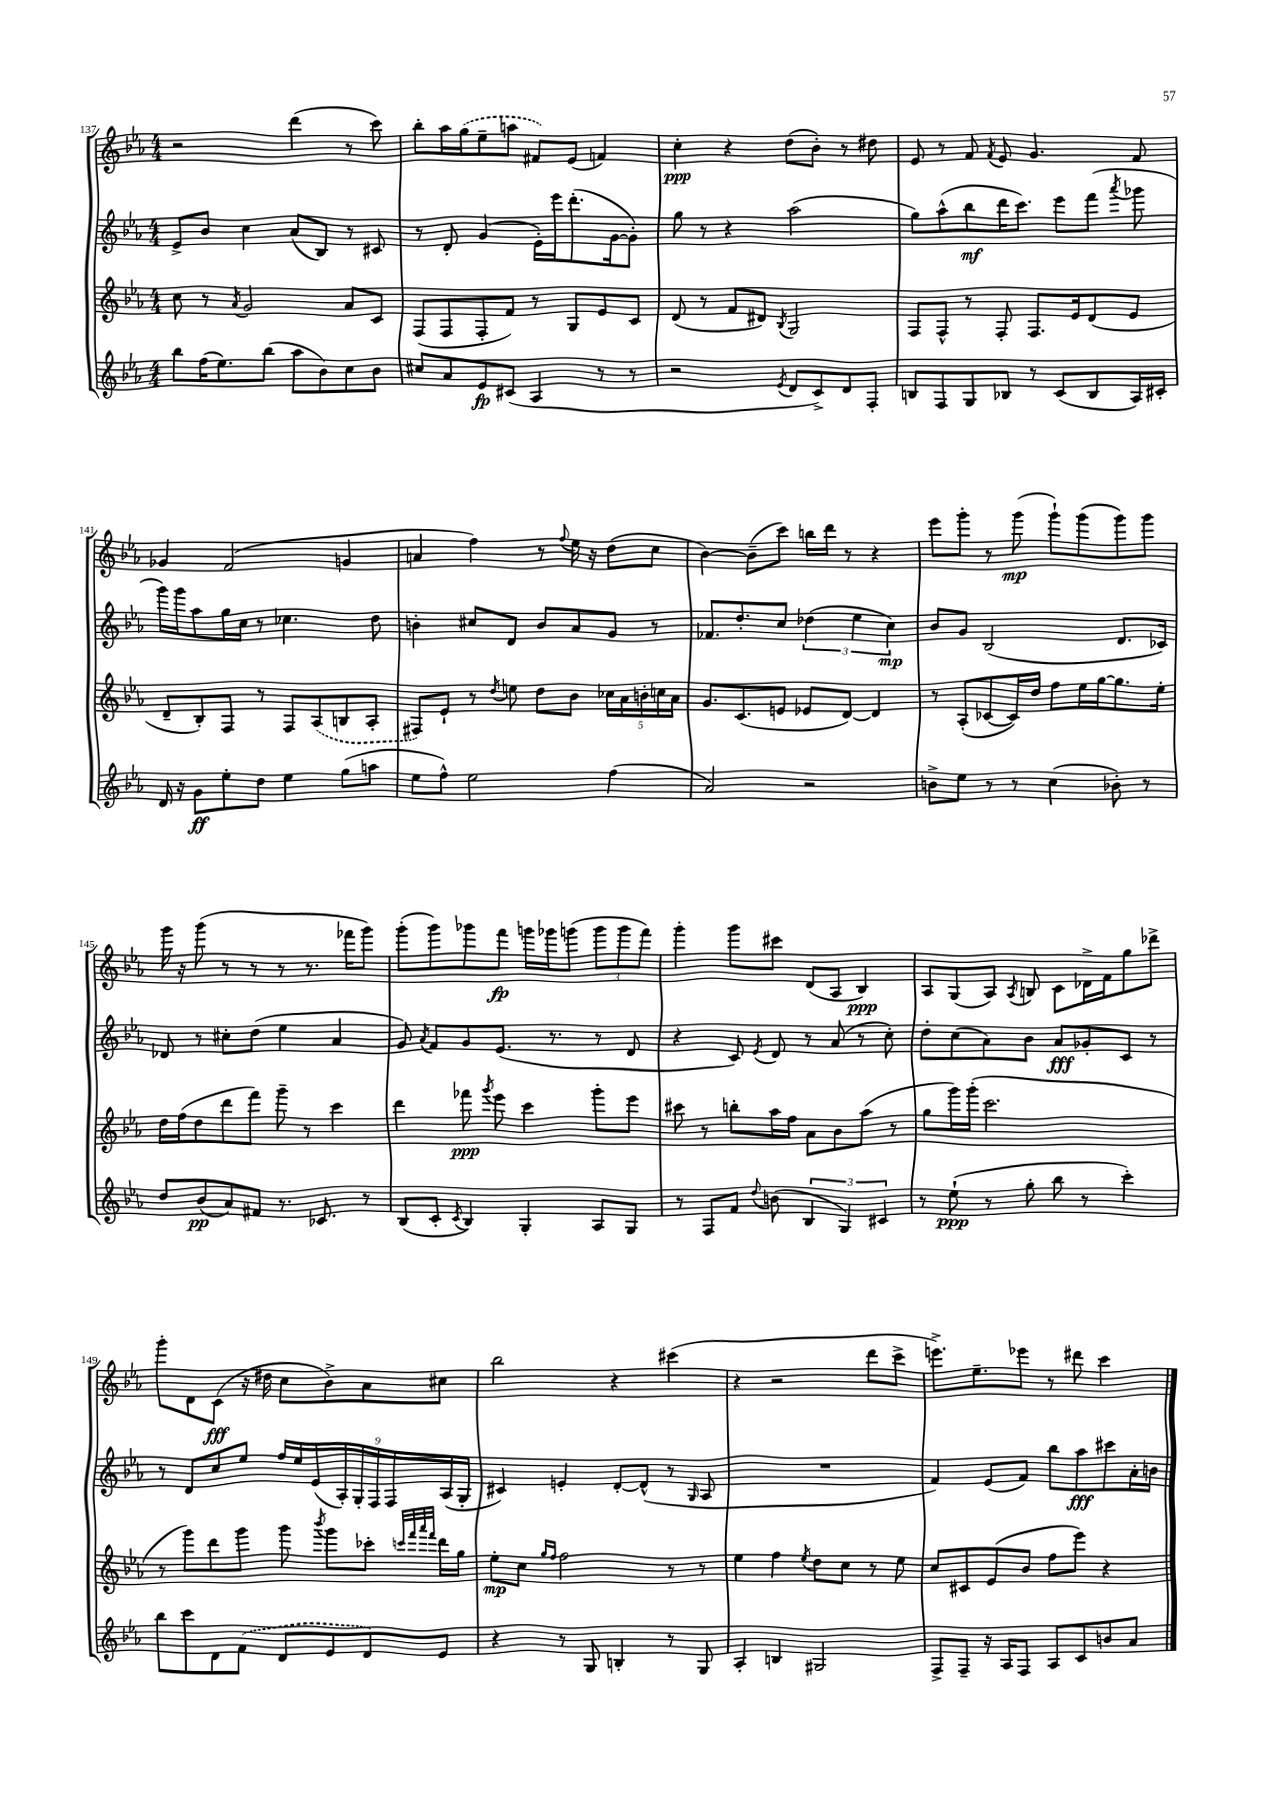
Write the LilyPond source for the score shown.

<<
\new StaffGroup <<
\new Staff = "s0" {
    \clef treble \key ees \major \numericTimeSignature \time 4/4
    \autoBeamOff r2 d'''4( r8 c'''8) |
    bes''8[-. aes''16 \once \slurDashed g''16( ees''8-- a''8] fis'8[) ees'8]( f'4) |
    c''4-.\ppp r4 d''8[( bes'8]-.) r8 dis''8 |
    ees'8 r8 f'8 \acciaccatura { f'8 } ees'8 g'4. f'8 |
    ges'4 f'2( g'4 |
    a'4 f''4) r8 \appoggiatura { f''8 } ees''16 r16 d''8[( c''8] |
    bes'4~) bes'8[--( c'''8]) b''16[ d'''16] r8 r4 |
    ees'''8[ g'''8]-. r8 g'''8\mp( g'''8[-!) g'''8( g'''8) g'''8] |
    g'''16 r16 g'''8( r8 r8 r8 r8. fes'''16[ g'''8]) |
    g'''8[-.( g'''8) ges'''8 f'''8]\fp g'''16[ ges'''16 g'''8]( \tuplet 3/2 { g'''8[ g'''8 f'''8]) } |
    g'''4-. g'''8[ cis'''8] d'8[( aes8] bes4\ppp) |
    aes8[ g8( aes8]) \acciaccatura { aes8 } b8 c'8[ des'16-> f'16 g''8 des'''8]-> |
    g'''8[-. d'8 c'8]\fff( r16 dis''16 c''8[ bes'8->) aes'8 cis''8] |
    bes''2 r4 cis'''4( |
    r4 r2 d'''8[ c'''8]-> |
    e'''8.[->) ees''8.-- ees'''8] r8 dis'''8 c'''4 \bar "|." |
}
\new Staff = "s1" {
    \clef treble \key ees \major \numericTimeSignature \time 4/4
    \autoBeamOff ees'8[-> bes'8] c''4 aes'8[( bes8]) r8 cis'8 |
    r8 d'8-. g'4( ees'16[-.) ees'''16 d'''8.-.( g'16~ g'8]-.) |
    g''8 r8 r4 aes''2( |
    g''8[) aes''8-^( bes''8\mf d'''16 c'''8.]) ees'''8[ f'''8]( \acciaccatura { aes'''8 } ges'''8 |
    g'''16[) g'''16 aes''8 g''16 c''16] r8 ces''4. d''8 |
    b'4-. cis''8[ d'8] b'8[ aes'8 g'8] r8 |
    fes'8.[ d''8.-. c''8] \tuplet 3/2 { des''4( ees''4 c''4\mp) } |
    bes'8[ g'8] bes2( d'8.[ ces'16]) |
    des'8 r8 cis''8[-. d''8]( ees''4 aes'4 |
    g'8) \acciaccatura { aes'8 } f'8[ g'8 ees'8.]( r8. r8 d'8 |
    r4 c'8) \acciaccatura { ees'8 } d'8 r8 aes'8( r8 c''8-.) |
    d''8[-. c''8( aes'8) bes'8] aes'8[\fff ges'8-. c'8] r8 |
    r8 d'8[ c''8 ees''8] \tuplet 9/8 { f''16[ ees''16 ees'16( aes16-.) g16-. f16 f16 aes16( g16]-. } |
    cis'4) e'4-. d'8[~-. d'8]-^( r8 \grace { g16 } aes8 |
    R1 |
    f'4) ees'8[( f'8]) bes''8[ aes''8\fff cis'''8 aes'16-. b'16] \bar "|." |
}
\new Staff = "s2" {
    \clef treble \key ees \major \numericTimeSignature \time 4/4
    \autoBeamOff c''8 r8 \acciaccatura { aes'8 } g'2 aes'8[ c'8] |
    f8[( f8 f8-. f'8]) r8 g8[ ees'8 c'8] |
    d'8( r8 f'8[ dis'8]) \acciaccatura { bes8 } g2 |
    f8[ f8]-^ r8 f8-. f8.[ ees'16 d'8( ees'8] |
    d'8[-- bes8-.) f8] r8 f8[ \once \slurDashed aes8( b8 aes8]-. |
    fis8[) ees'8]-! r8 \acciaccatura { d''8 } e''8 d''8[ bes'8] \tuplet 5/4 { ces''16[ aes'16 b'16-. c''16 aes'16] } |
    g'8.[ c'8.( e'8] ees'8[ d'8]~) d'4 |
    r8 aes8[-.( ces'8~ ces'16) d''16] f''8[ ees''16 g''16~ g''8. ees''16]-. |
    d''16[ f''16( d''8 d'''8 f'''8]) g'''8-- r8 c'''4 |
    d'''4 fes'''8\ppp \acciaccatura { g'''8 } ees'''8 c'''4 g'''8[-. ees'''8] |
    cis'''8 r8 b''8[-. aes''16 f''16] aes'8[ bes'8 aes''8]( r8 |
    g''8[ g'''16) g'''16]-.( c'''2. |
    r8 g'''8[) d'''8 g'''8] g'''8 \acciaccatura { bes'''8 } g'''8[ ces'''8]-. \grace { c'''32[ f'''32 aes'''32 f'''32] } d'''16[ g''16] |
    ees''8[-.\mp c''8] \grace { g''16[ f''16] } f''2 r8 r8 |
    ees''4 f''4 \acciaccatura { ees''8 } d''8[ c''8] r8 ees''8 |
    c''8[ cis'8 ees'8( bes'8] f''8[ ees'''8]) r4 \bar "|." |
}
\new Staff = "s3" {
    \clef treble \key ees \major \numericTimeSignature \time 4/4
    \autoBeamOff bes''8[ f''16( ees''8.) bes''8]( aes''8[ bes'8) c''8 bes'8] |
    cis''8[ aes'8 ees'8\fp cis'8]( aes4 r8 r8 |
    r2 \acciaccatura { ees'8 } d'8[ c'8->) d'8 f8]-. |
    b8[ f8 g8 bes8] r8 c'8[( bes8 aes16) cis'16]-. |
    d'16 r16 g'8[\ff ees''8-. d''8] ees''4 g''8[( a''8] |
    ees''8[ f''8]-^) ees''2 f''4( |
    aes'2) r2 |
    b'8[-> ees''8] r8 r8 c''4( bes'8-.) r8 |
    d''8[ bes'8\pp( aes'8) fis'8] r8. ces'8. r8 |
    bes8[( c'8]-. \acciaccatura { c'8 } bes4) g4-. aes8[ g8] |
    r8 f8[ f'8] \appoggiatura { d''8 } b'8( \tuplet 3/2 { bes4 g4) cis'4 } |
    r8 ees''8-!\ppp( r8 g''8-. bes''8 r8 c'''4-.) |
    bes''8[ c'''8 d'8 \once \slurDashed f'8]( d'8[ ees'8 d'8) ees'8] |
    r4 r8 g8 b4-. r8 g8 |
    aes4-. b4 gis2 |
    f8[-> f8]-- r16 aes16[ f8] aes8[ c'8 b'8 aes'8] \bar "|." |
}
>>
>>
\layout { \context { \Score currentBarNumber = #137 } }
